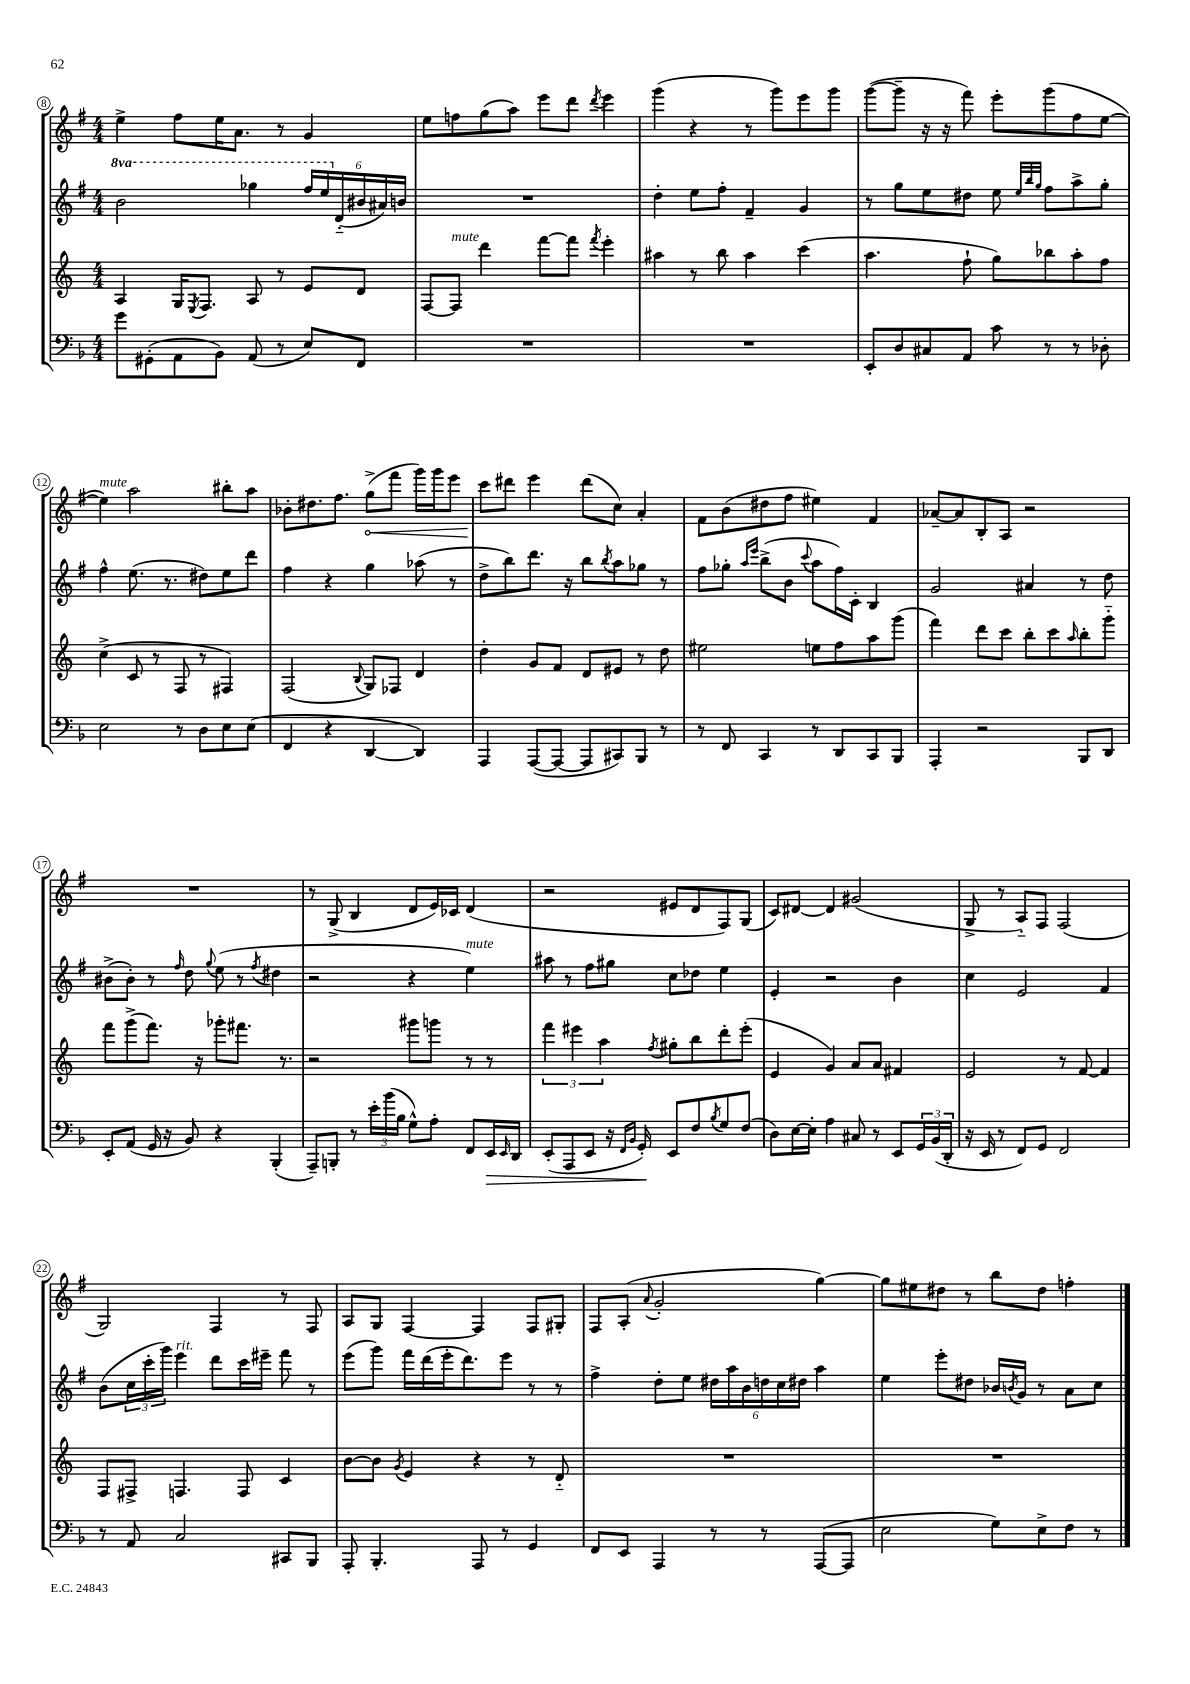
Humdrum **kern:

**kern	**kern	**kern	**kern
*staff4	*staff3	*staff2	*staff1
*clefF4	*clefG2	*clefG2	*clefG2
*k[b-]	*k[]	*k[f#]	*k[f#]
*M4/4	*M4/4	*M4/4	*M4/4
8g\L	4A/	2bb\	4ee^\
(8GG#'\	.	.	.
8AA\	16G/LK	.	8ff#\L
.	8qE/	.	.
.	8.F/J	.	.
8BB-\J)	.	.	16ee\K
.	.	.	8.a\J
(8AA/	8A/	4ggg-\	.
8r	8r	.	8r
8E/L)	8e/L	24fff#/LL	4g/
.	.	24eee/	.
.	.	(24d'~/	.
8FF/J	8d/J	24b#/	.
.	.	24a#/)	.
.	.	24b/JJ	.
=	=	=	=
1r	[8F/L	1r	8ee\L
.	8F/]J	.	8ff\
.	4ddd\	.	(8gg\
.	.	.	8aa\J)
.	[8fff\L	.	8eee\L
.	8fff\]J	.	8ddd\J
.	8qfff/	.	8qddd/
.	4eee'\	.	4eee\
=	=	=	=
1r	4aa#\	4dd'\	(4ggg\
.	8r	8ee\L	4r
.	8bb\	8ff#'\J	.
.	4aa#\	4f#~/	8r
.	.	.	8ggg\L)
.	(4ccc\	4g/	8eee\
.	.	.	8ggg\J
=	=	=	=
8EE'/L	4.aa\	8r	([8ggg\L
8D/	.	8gg\L	8ggg~\]J
8C#/	.	8ee\	16r
.	.	.	16r
8AA/J	8ff`\	8dd#\J	8fff#\)
8c\	8gg\L)	8ee\	8eee'\L
.	.	32qqee/LLL	.
.	.	32qqbb/	.
.	.	32qqgg/JJJ	.
8r	8bb-\	8ff#\L	(8ggg\
8r	8aa'\	8aa^\	8ff#\
8D-'\	8ff\J	8gg'\J	[8ee\J
=	=	=	=
2E\	(4cc^\	4ff#^^\	4ee\])
.	8c/	(8.ee\	2aa\
.	8r	.	.
.	.	8.r	.
8r	8F/	.	.
8D\L	8r	8dd#\L)	.
8E\	4F#/)	8ee\	8bb#'\L
(8E\J	.	8ddd\J	8aa\J
=	=	=	=
4FF/	(2F/	4ff#\	8b-'\L
.	.	.	8.dd#\
4r	.	4r	.
.	.	.	8.ff#\J
.	8qqB/	.	.
[4DD/	8G/L)	4gg\	(8gg^\L
.	8F-/J	.	8fff#\J
4DD/])	4d/	(8aa-\	16ggg\LL)
.	.	.	16ggg\J
.	.	8r	8eee\J
=	=	=	=
4AAA/	4dd'\	8dd^\L	8ccc\L
.	.	8bb\)	8ddd#\J
([8AAA/L	8g/L	8.ddd\J	4eee\
8AAA/_J	8f/J	.	.
.	.	16r	.
8AAA/]L	8d/L	8bb\L	(8ddd#\L
.	.	8qbb/	.
8CC#/)	8e#/J	8aa\	8cc\J)
8BBB-/J	8r	8gg-\J	4a'/
8r	8dd\	8r	.
=	=	=	=
8r	2ee#\	8ff#\L	8f#\L
8FF/	.	8gg-'\J	(8b\
.	.	16qqaa/LL	.
.	.	16qqeee/JJ	.
4CC/	.	(8bb^\L	8dd#\
.	.	8b\J	8ff#\J
.	.	8qqccc/	.
8r	8ee\L	8aa\L	4ee#\)
8DD/L	8ff\	16ff#\L)	.
.	.	16c'\JJ	.
8CC/	8aa\	4B/	4f#/
8BBB-/J	(8ggg\J	.	.
=	=	=	=
4AAA'/	4fff\)	2g/	[8a-~/L
.	.	.	8a-/]
2r	8ddd\L	.	8B'/
.	8ccc\J	.	8A/J
.	8bb'\L	4a#/	2r
.	8ccc\	.	.
.	16qqaa/	.	.
8BBB-/L	8bb'\	8r	.
8DD/J	8ggg'~\J	8dd\	.
=	=	=	=
8EE'/L	8fff\L	(8b#^\L	1r
(8AA/J	(8ggg^\	8b#'\J)	.
16GG/	8.fff\J)	8r	.
16r	.	.	.
.	.	16qqff#/	.
8BB-/)	.	8dd\	.
.	16r	.	.
.	.	8qqgg/	.
4r	8ggg-'\L	(8ee\	.
.	8.fff#\J	8r	.
.	.	8qff#/	.
(4BBB-'/	.	4dd#\	.
.	8.r	.	.
=	=	=	=
8AAA~/L)	2r	2r	8r
8BBB'/J	.	.	(8G^/
8r	.	.	4B/
24e'\LL	.	.	.
(24b-\	.	.	.
24B-\JJ	.	.	.
8G^^\L)	8ggg#\L	4r	8d/L
8A'\J	8ggg\J	.	16e/L)
.	.	.	16c-/JJ
8FF/L	8r	4ee\)	(4d/
16EE/L	8r	.	.
16qqEE/	.	.	.
16DD/JJ	.	.	.
=	=	=	=
(8EE'/L	6fff\	8aa#\	2r
8AAA/	.	8r	.
.	6eee#\	.	.
8EE/J	.	8ff#\L	.
.	6aa\	.	.
16r	.	8gg#\J	.
16qqFF/LL	.	.	.
16qqBB-/JJ	.	.	.
16GG'/)	.	.	.
.	8qff/	.	.
8EE/L	8gg#'\L	8cc\L	8e#/L
8F/	8bb\	8dd-\J	8d/
8qB-/	.	.	.
8G/	8ddd'\	4ee\	8F#/)
(8F/J	(8eee#'\J	.	(8G/J
=	=	=	=
8D\L)	4e/	4e'/	8c/L)
[16E\L	.	.	[8d#/J
16E'\]JJ	.	.	.
4A\	4g/)	2r	4d#/]
8C#/	8a/L	.	(2g#/
8r	8a/J	.	.
8EE/L	4f#/	4b\	.
24GG/L	.	.	.
(24BB-/	.	.	.
24DD'/JJ	.	.	.
=	=	=	=
16r	2e/	4cc\	8G^/
16EE/	.	.	.
8r	.	.	8r
8FF/L)	.	2e/	8A'~/L)
8GG/J	.	.	8F#/J
2FF/	8r	.	(2F#/
.	[8f/	.	.
.	4f/]	4f#/	.
=	=	=	=
8r	8F/L	(8b\L	2G/)
8AA/	8F#^/J	24cc\L	.
.	.	24ccc'\	.
.	.	24ggg\JJ)	.
2C/	4.F/	4eee\	.
.	.	8ddd\L	4F#/
.	8F/	16ccc\L	.
.	.	16eee#~\JJ	.
8CC#/L	4c/	8fff#\	8r
8BBB-/J	.	8r	8F#/
=	=	=	=
8AAA'/	[8b\L	(8eee\L	8A/L
4.BBB-'/	8b\]J	8ggg\J)	8G/J
.	8qg/	.	.
.	4e/	16fff#\LL	[4F#/
.	.	(16ddd\	.
.	.	16eee'\J	.
.	.	8.ddd\)	.
8AAA/	4r	.	4F#/]
8r	.	8eee\J	.
4GG/	8r	8r	8F#/L
.	8d'~/	8r	8G#'/J
=	=	=	=
8FF/L	1r	4ff#^\	8F#/L
8EE/J	.	.	(8A'/J
.	.	.	8qqa/
4AAA/	.	8dd'\L	2g'/
.	.	8ee\J	.
8r	.	24dd#\LL	.
.	.	24aa\	.
.	.	24b\	.
8r	.	24dd\	.
.	.	24cc\	.
.	.	24dd#\JJ	.
([8AAA/L	.	4aa\	[4gg\)
8AAA/]J	.	.	.
=	=	=	=
2E\	1r	4ee\	8gg\]L
.	.	.	8ee#\
.	.	8eee'\L	8dd#\J
.	.	8dd#\J	8r
8G\L)	.	16b-/LL	8bb\L
.	.	8qb/	.
.	.	16g/JJ	.
8E^\	.	8r	8dd#\J
8F\J	.	8a\L	4ff'\
8r	.	8cc\J	.
==	==	==	==
*-	*-	*-	*-
